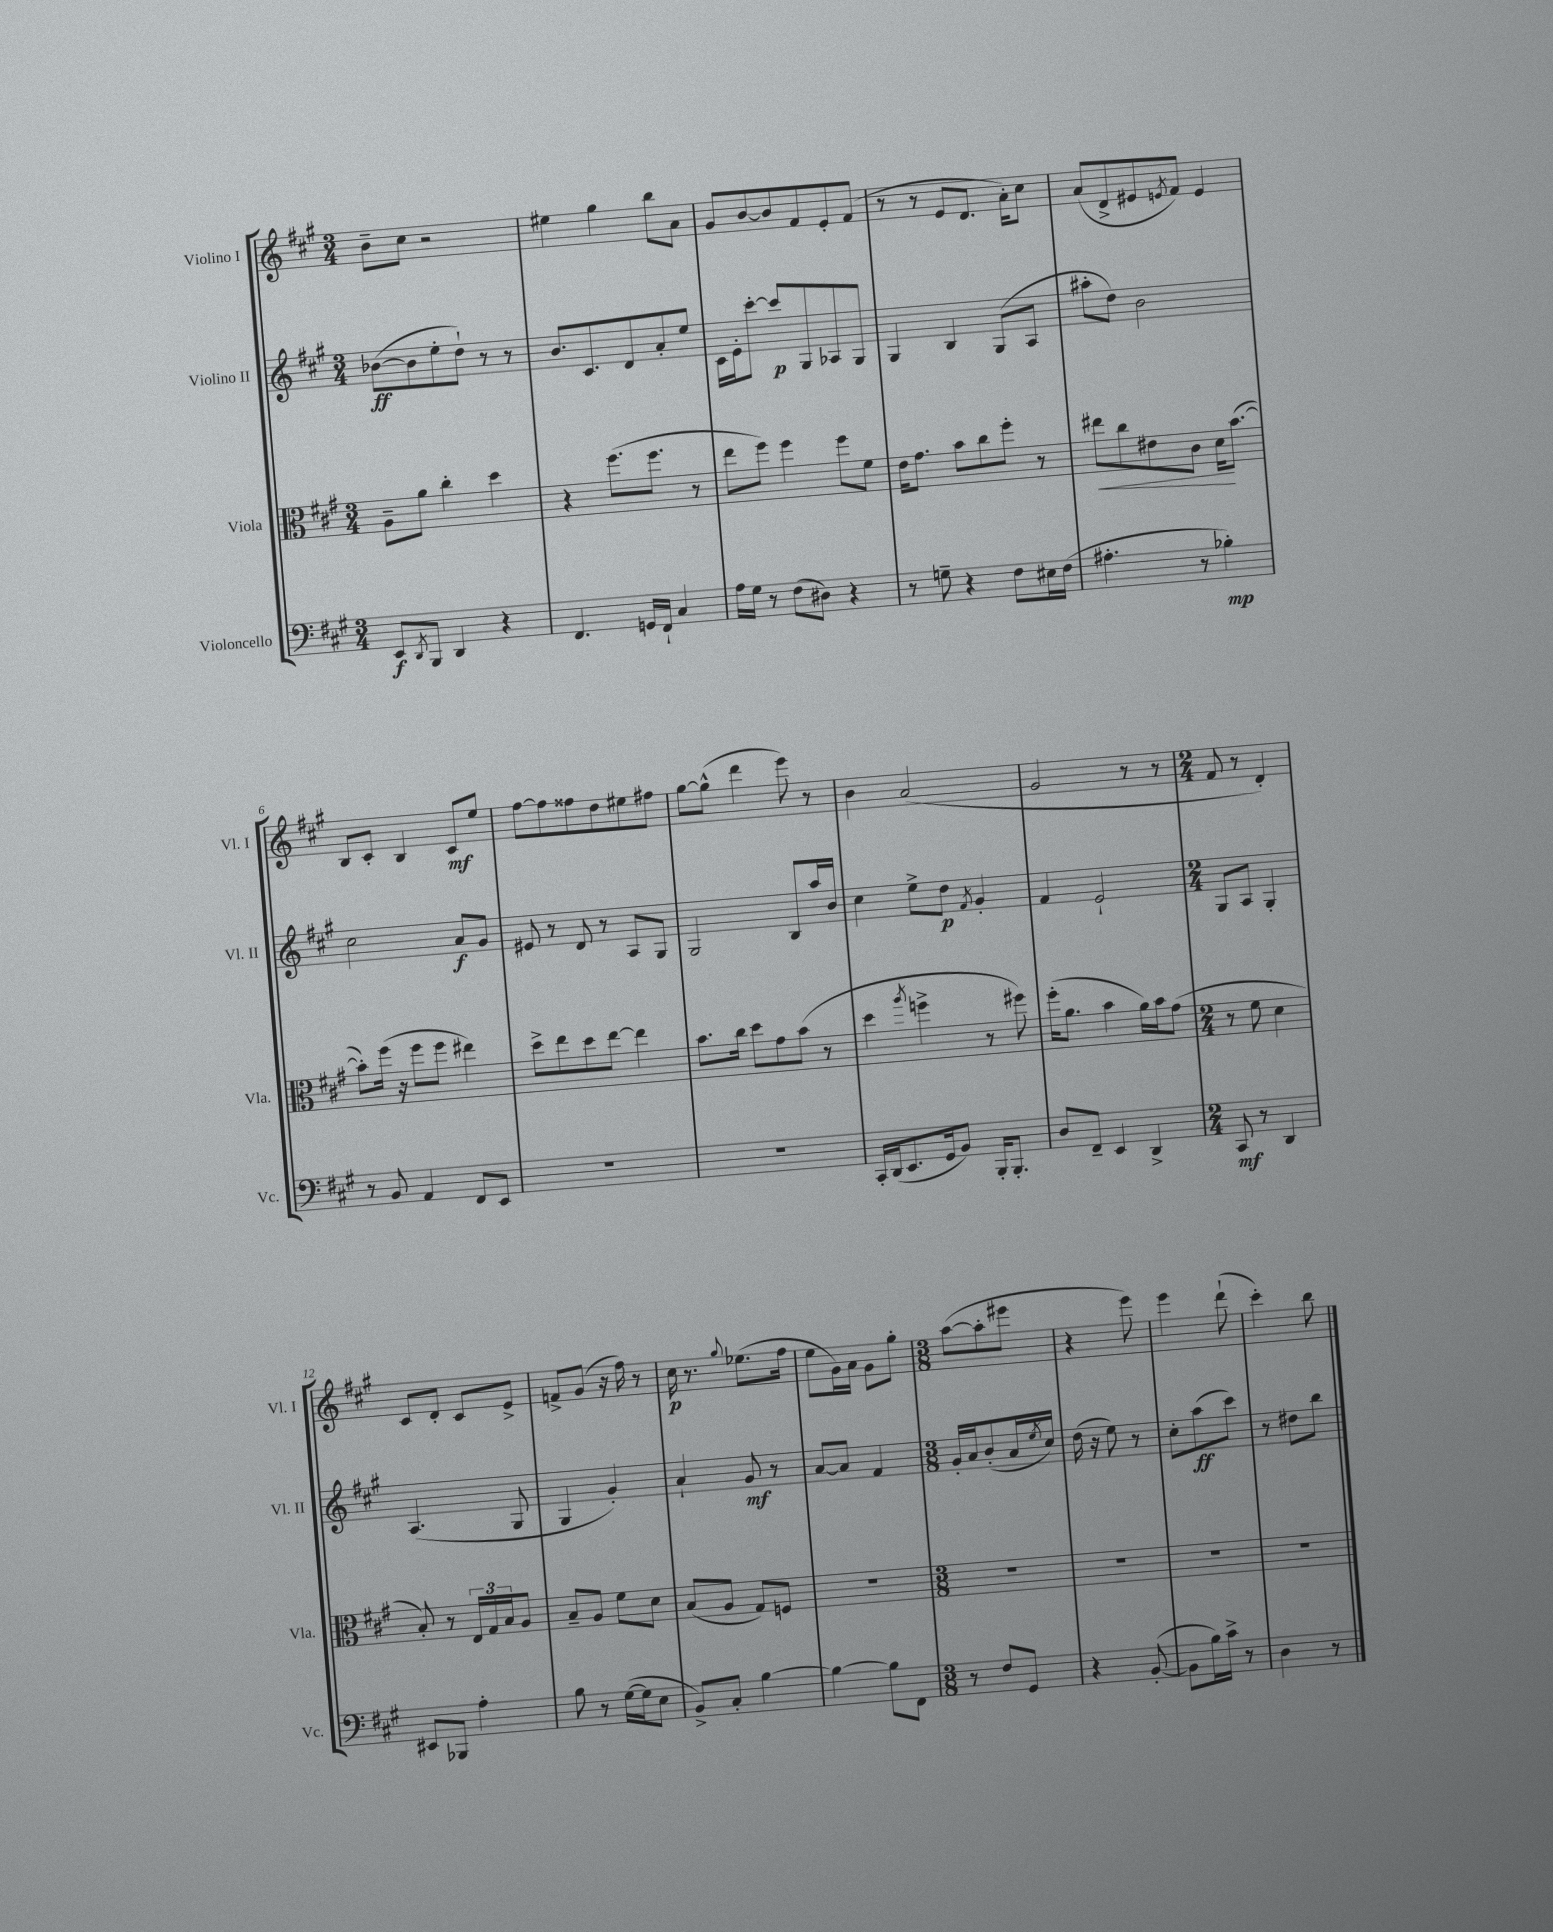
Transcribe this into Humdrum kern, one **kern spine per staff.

**kern	**kern	**kern	**kern
*staff4	*staff3	*staff2	*staff1
*clefF4	*clefC3	*clefG2	*clefG2
*k[f#c#g#]	*k[f#c#g#]	*k[f#c#g#]	*k[f#c#g#]
*M3/4	*M3/4	*M3/4	*M3/4
8EE/L	8A~\L	([8b-\L	8b~\L
8qDD/	.	.	.
8BBB/J	8a\J	8b-\]	8cc#\J
4DD/	4cc#'\	8ee'\	2r
.	.	8dd`\J)	.
4r	4dd\	8r	.
.	.	8r	.
=	=	=	=
4.FF#/	4r	8.b/L	4ee#\
.	.	8.c#/	.
.	(8.ff#\L	.	4gg#\
16GG/LL	.	8d/	.
16FF#`/JJ	8.ff#\J	.	.
4C#/	.	8a'/	8bb\L
.	8r	8ee/J	8a\J
=	=	=	=
16A\LL	8ee\L	16c#\LL	8g#/L
16G#\JJ	.	16e'\J	.
8r	8ff#\J)	[8ccc#'\J	[8b/
(8F#\L	4ff#\	8ccc#/]L	8b/]
8D#\J)	.	8G#/	8f#/
4r	8ff#\L	8A-/	8e'/
.	8f#\J	8G#/J	(8f#/J
=	=	=	=
8r	16e\LK	4G#/	8r
.	8.g#\J	.	.
8G~\	.	.	8r
4r	8b\L	4B/	8e/L
.	8cc#\	.	8.d/J
8F#\L	8ff#'\J	(8G#/L	.
.	.	.	16a'\LK)
16E#\L	8r	8A/J	8cc#\J
(16F#\JJ	.	.	.
=	=	=	=
4.A#'\	8ee#\L	8aa#'\L	(8a/L
.	8cc#\	8dd\J)	8d^/
.	8e#\	2b\	8e#/
.	.	.	8qe/
8r	8c#\J	.	8f#/J)
4B-'\)	16d\LK	.	4e/
.	([8.b\J	.	.
=	=	=	=
8r	8b'\]L)	2cc#\	8B/L
8BB/	(16ff#\Jk	.	8c#'/J
.	16r	.	.
4AA/	8ff#\L	.	4B/
.	8ff#\J	.	.
8FF#/L	4ee#\)	8a/L	8c#/L
8EE/J	.	8g#/J	8ee/J
=	=	=	=
2.r	8dd^\L	8e#/	[8ff#\L
.	8ee\	8r	8ff#\]
.	8dd\	8d/	8ff##\
.	[8ee\J	8r	8dd\
.	4ee\]	8A/L	8ee#\
.	.	8G#/J	8ff#\J
=	=	=	=
2.r	8.b\L	2G#/	[8gg#\L
.	.	.	(8gg#^^\]J
.	16cc#\Jk	.	.
.	8dd\L	.	4ddd\
.	8g#\	.	.
.	(8b\J	8B/L	8eee\)
.	8r	16aa/L	8r
.	.	16b/JJ	.
=	=	=	=
16CC#'/LL	4dd\	4cc#\	4b\
(16DD/J	.	.	.
8.EE/	.	.	.
.	8qaa/	.	.
.	4ff^\	8ee^\L	(2a/
16GG#/k	.	.	.
8BB/J)	.	8dd\J	.
.	.	8qf#/	.
16BBB'/LK	8r	4g#'/	.
8.BBB'/J	.	.	.
.	8ff#\)	.	.
=	=	=	=
8D/L	(16ff#'\LK	4f#/	2g#/
.	8.a\J	.	.
8FF#~/J	.	.	.
4EE/	4b\	2e`/	.
4DD^/	16a\LL)	.	8r
.	16b\J	.	.
.	(8g#\J	.	8r
=	=	=	=
*M2/4	*M2/4	*M2/4	*M2/4
8CC#/	8r	8G#/L	8f#/
8r	8f#\	8A/J	8r
4DD/	4d\	4G#'/	4d'/)
=	=	=	=
8EE#/L	8B'/)	(4.A/	8c#/L
8BBB-/J	8r	.	8d'/J
4A'\	24E/LL	.	8c#/L
.	24G#/	.	.
.	24B/J	.	.
.	8A/J	8G#/	8e^/J
=	=	=	=
8B\	8B~/L	4G#/	8f^/L
8r	8A/J	.	(8g#/J
([16G#\LL	8f#\L	4g#'/)	16r
16G#\]J	.	.	16ff#\)
8E\J	8d\J	.	8r
=	=	=	=
8BB^/L)	(8B/L	4a`/	16cc#\
.	.	.	8.r
8C#'/J	8A/J	.	.
.	.	.	8qqgg#/
[4B\	8G#/L)	8g#/	(8.ee-\L
.	8F/J	8r	.
.	.	.	16ff#\Jk
=	=	=	=
4B\_	2r	[8a/L	8ee\L
.	.	8a/]J	16g#\L)
.	.	.	16a\JJ
8B\]L	.	4f#/	8g#\L
8FF#\J	.	.	8gg#'\J
=	=	=	=
*M3/8	*M3/8	*M3/8	*M3/8
8r	4.r	16g#'/LL	([8aa\L
.	.	16a/J	.
8F#/L	.	(8b'/	8aa'\]
8GG#/J	.	16a/L	8eee#\J
.	.	8qee/	.
.	.	16cc#/JJ)	.
=	=	=	=
4r	4.r	(16dd\	4r
.	.	16r	.
.	.	8ee\)	.
([8BB'/	.	8r	8eee\)
=	=	=	=
8BB\]L	4.r	8cc#'\L	4eee\
16B\L)	.	(8aa\	.
16c#^\JJ	.	.	.
8r	.	8ccc#\J)	(8ddd`\
=	=	=	=
4D\	4.r	8r	4ccc#'\)
.	.	8dd#\L	.
8r	.	8bb\J	8bb\
==	==	==	==
*-	*-	*-	*-
